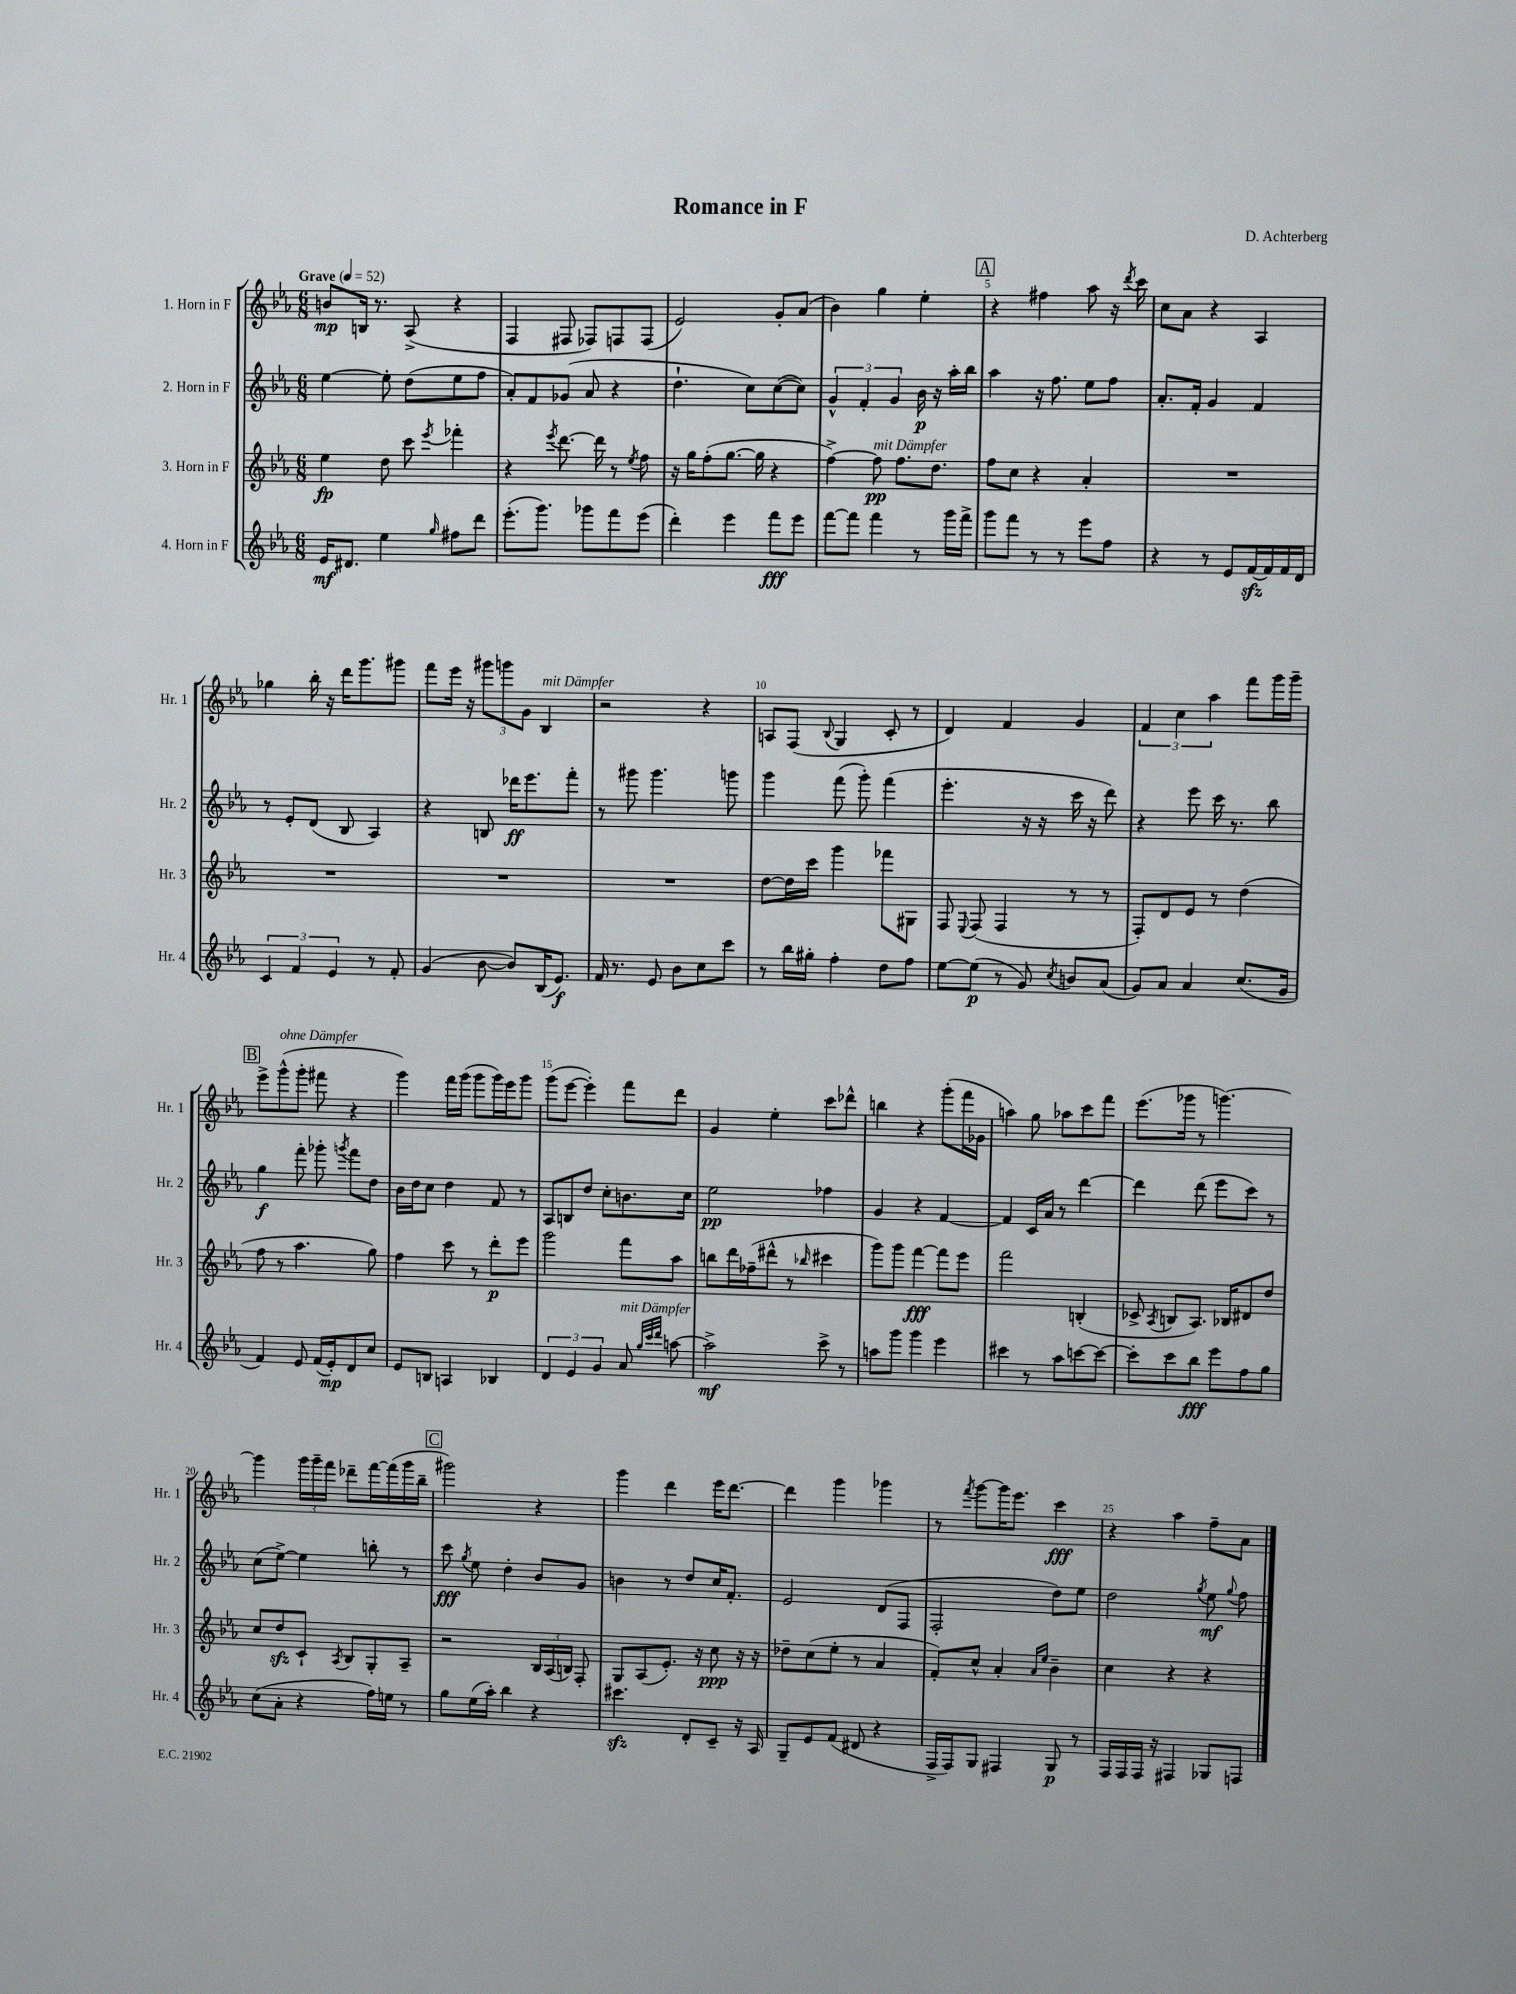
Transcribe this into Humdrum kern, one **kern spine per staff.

**kern	**kern	**kern	**kern
*staff4	*staff3	*staff2	*staff1
*clefG2	*clefG2	*clefG2	*clefG2
*k[b-e-a-]	*k[b-e-a-]	*k[b-e-a-]	*k[b-e-a-]
*M6/8	*M6/8	*M6/8	*M6/8
*MM52	*MM52	*MM52	*MM52
16e-/LK	4ee-\	[4ee-\	8b/L
8.d#/J	.	.	.
.	.	.	16B/Jk
.	.	.	8.r
4ee-\	8dd\	8ee-'\]	.
.	8ccc\	(8dd\L	(8A-^/
16qqgg/	8qeee-/	.	.
8ff#\L	4fff-'\	8ee-\	4r
8ddd\J	.	8ff\J	.
=	=	=	=
(8.eee-'\L	4r	8a-'/L)	4F/
.	.	8f/	.
8.ggg\J)	.	.	.
.	8qeee-/	.	.
.	[8.ddd\	(8g-/J	8F#/
8ggg-\L	.	8a-/	8F-/L)
.	16ddd\]	.	.
8fff\	8r	4r	8F/
.	8qee-/	.	.
(8eee-\J	8ff\	.	(8F/J
=	=	=	=
4ddd'\)	16r	4.dd`\	2e-/)
.	16gg\LK	.	.
.	(8ff'\	.	.
4eee-\	[8.gg\J	.	.
.	.	8cc\L)	.
.	16gg\]	.	.
8fff\L	4r	([8cc\	8g'/L
8eee-\J	.	8cc\]J)	(8a-/J
=	=	=	=
[8fff\L	[4ff^\)	6g^^/	4b-\)
8fff\]J	.	.	.
.	.	6f'/	.
4fff\	8ff\]	.	4gg\
.	.	6g/	.
.	8.ff\L	.	.
8r	.	16b-\	4ee-'\
.	8.dd\J	16r	.
16ggg\LL	.	16aa-'\LL	.
16fff^\JJ	.	16bb-\JJ	.
=	=	=	=
8ggg\L	8ff\L	4aa-\	4r
8fff\J	8cc\J	.	.
8r	4r	16r	4ff#\
.	.	8.ff\	.
8r	.	.	.
8eee-\L	4a-'/	8ee-\L	8aa-\
8ff\J	.	8ff\J	16r
.	.	.	8qddd/
.	.	.	16ccc\
=	=	=	=
4r	2.r	8.a-'/L	8cc\L
.	.	.	8a-\J
.	.	16f'/Jk	.
8r	.	4g/	4r
8e-/L	.	.	.
[16f/L	.	4f/	4A-/
16f/]	.	.	.
16f/	.	.	.
16d/JJ	.	.	.
=	=	=	=
6c/	2.r	8r	4gg-\
.	.	8e-'/L	.
6f/	.	.	.
.	.	(8d/J	16bb-'\
.	.	.	16r
6e-/	.	.	.
.	.	8B-/	16ddd\LK
.	.	.	8.ggg\
8r	.	4A-/)	.
8f'/	.	.	8ggg#\J
=	=	=	=
(4g/	2.r	4r	8fff\L
.	.	.	16eee-\Jk
.	.	.	16r
[8b-\	.	8B/	12ggg#\L
.	.	.	12ggg\
8b-/]L)	.	16ddd-\LK	.
.	.	.	12g\J
.	.	8.eee-\	.
(16B-/K	.	.	4B-/
8.e-/J)	.	.	.
.	.	8fff'\J	.
=	=	=	=
16f/	2.r	8r	2r
8.r	.	.	.
.	.	8ggg#\	.
8e-/	.	4.ggg#\	.
8b-\L	.	.	.
8cc\	.	.	4r
8ccc\J	.	8ggg\	.
=	=	=	=
8r	[8dd\L	4ggg\	8A/L
16bb-\LL	16dd\]L	.	(8F/J
16gg#'\JJ	16ccc\JJ	.	.
.	.	.	8qqB-/
4ff'\	4ggg\	(8fff\	4G/
.	.	8ggg'\)	.
8dd\L	8fff-\L	(4fff\	8c'/
8ff\J	8G#\J	.	8r
=	=	=	=
[8ee-\L	8F/	4.eee-'\	4d/)
.	8qqE-/	.	.
(8ee-\]J	(8F/	.	.
8r	4F/	.	4f/
8g/)	.	16r	.
.	.	16r	.
8qcc/	.	.	.
8b/L	8r	16ccc\	4g/
.	.	16r	.
(8a-/J	8r	8ddd\)	.
=	=	=	=
8g/L)	8F'/L)	4r	6f/
8a-/J	8d/	.	.
.	.	.	6cc\
4a-/	8e-/J	8eee-\	.
.	.	.	6aa-\
.	8r	16ccc\	.
.	.	8.r	.
(8.cc/L	(4dd\	.	8fff\L
.	.	8bb-\	16ggg\L
16g/Jk	.	.	16ggg~\JJ
=	=	=	=
4f/)	8ff\	4gg\	8eee-^\L
.	8r	.	(8ggg^^\
8e-/	4.aa-\	8fff'\	8ggg'\J
(16f/LL	.	8ggg-'\	8fff#\
16e-'/J)	.	.	.
.	.	8qggg/	.
8d/	.	8fff\L	4r
8cc/J	8gg\)	8dd\J	.
=	=	=	=
8e-/L	4ff\	16b-\LL	4ggg\)
.	.	16dd\J	.
8B/J	.	8cc\J	.
4A/	8ccc\	4dd\	16fff\LL
.	.	.	(16ggg\JJ
.	8r	.	8ggg\L
4B-/	8ddd'\L	8f/	16ggg\L)
.	.	.	16eee-\J
.	8eee-\J	8r	8ggg\J
=	=	=	=
6d/	2ggg\	8A-/L	(8ggg\L
.	.	8B/	[8eee-\J
6e-/	.	.	.
.	.	8dd/J	4eee-'\])
6g/	.	.	.
.	.	8cc'\L	.
8a-/	8fff\L	8.b\	8fff\L
32qqgg/LLL	.	.	.
32qqccc/	.	.	.
32qqddd/JJJ	.	.	.
[8aa\	8aa-\J	.	8ddd\J
.	.	16cc\Jk	.
=	=	=	=
2aa^\]	8bb\L	2ee-\	4g/
.	16ddd\L	.	.
.	(16ff-~\J	.	.
.	8ddd#^^\J	.	4ee-'\
.	8r	.	.
.	16qqbb-/	.	.
8ccc^\	4ccc#\	4ff-\	8ccc\L
8r	.	.	8ddd-^^\J
=	=	=	=
8aa\L	8ggg\L)	4g/	4bb\
8ggg\J	8ggg\J	.	.
4ggg\	[4fff\	4r	4r
4eee-\	8fff\]L	[4f/	(8ggg'\L
.	8eee-\J	.	16fff\L
.	.	.	16g-\JJ
=	=	=	=
4ccc#\	2fff\	4f/]	4aa\)
8r	.	16c/LL	8gg\
.	.	16a-/JJ	.
8aa-\L	.	8r	8aa-\L
[8ccc\	(4B'/	[4ddd\	8ccc\
8ccc\_J	.	.	8fff\J
=	=	=	=
8ccc'\]L	8c-^/	4ddd\]	(8.eee-\L
.	8qA-/	.	.
8ccc\	8B/L	.	.
.	.	.	16ggg-\Jk
8bb-\J	8.A-/J)	(8ddd\	8r
8eee-\L	.	8eee-\L	[4.ggg\)
.	16B-/LK	.	.
8ff\	8d#/	8ccc\J)	.
8gg\J	8dd/J	8r	.
=	=	=	=
(8cc\L	8cc/L	(8cc\L	4ggg\]
8a-'\J	8dd/	[8ee-^\J)	.
4r	8c`/J	4ee-\]	24ggg\LL
.	.	.	24ggg~\
.	.	.	24fff\JJ
.	8qA-/	.	.
.	8B-/L	.	8ddd-~\L
16ff\LL)	8G'/	8bb'\	[16fff\L
16ee\JJ	.	.	(16fff\]
8r	8A-~/J	8r	16ggg\
.	.	.	16bb-~\JJ
=	=	=	=
8gg\L	2r	8ccc\	2ggg#\)
.	.	8qgg/	.
(16ee-\L	.	8ee-\	.
16aa-'\JJ)	.	.	.
4bb-\	.	4dd'\	.
4r	24B-/LL	8b-/L	4r
.	(24A-/	.	.
.	24B/JJ)	.	.
.	8F'/	8g/J	.
=	=	=	=
4.ccc#\	8G/L	4b\	4ggg\
.	(8A-/	.	.
.	8.e-'/J)	8r	4ddd\
8d'/L	.	8dd/L	.
.	16r	.	.
8c~/J	8cc\	16cc/K	16eee-\LK
.	.	8.f'/J	[8.ddd\J
16r	16r	.	.
16A-/	16r	.	.
=	=	=	=
8G~/L	8dd-~\L	2e-/	4ddd\]
8e-/	(8cc\	.	.
(8f/J	8ee-'\J	.	4ggg\
8d#/	8r	.	.
4r	4a-/	(8d/L	4ggg-\
.	.	8F/J	.
=	=	=	=
16F^/LL	8f'/L)	2F'/	8r
16F/J)	.	.	.
.	.	.	8qfff/
8G/J	8cc^^/J	.	[8ggg\L
4F#/	4a-'/	.	16ggg\]K
.	.	.	8.eee-\J
.	16qqa-/LL	.	.
.	16qqee-/JJ	.	.
8G/	4b-~\	8dd\L)	4ccc\
8r	.	8ee-\J	.
=	=	=	=
16F/LL	4cc\	2dd\	4r
16F/	.	.	.
16F/JJ	.	.	.
16r	.	.	.
4F#/	4r	.	4aa-\
.	.	8qgg/	.
8G-/L	4r	8ee-\	8ff~\L
.	.	8qqgg/	.
8F/J	.	8ff\	8a-\J
==	==	==	==
*-	*-	*-	*-
